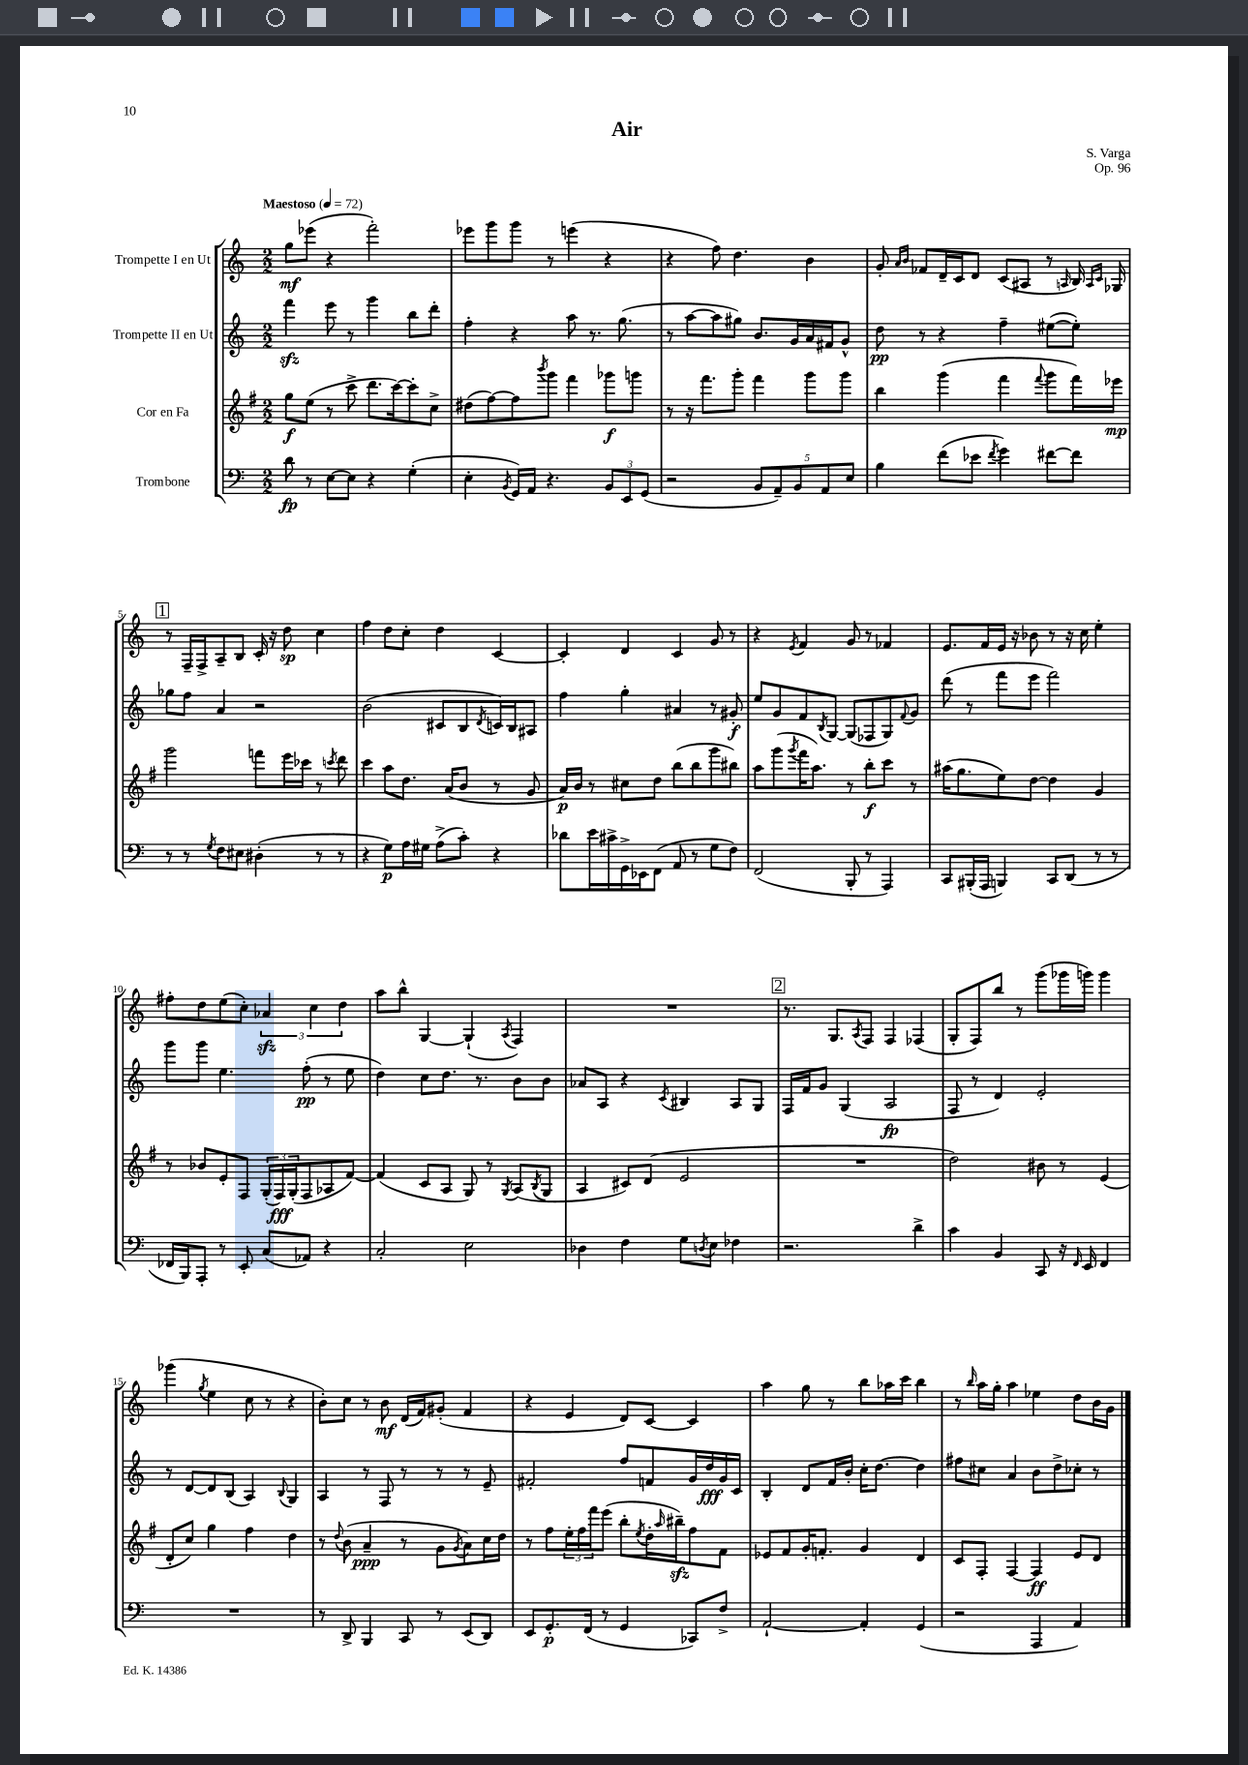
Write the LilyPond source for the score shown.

\header { title = "Air" composer = "S. Varga" opus = "Op. 96" }
<<
\new StaffGroup <<
\new Staff = "s0" \with { instrumentName = "Trompette I en Ut" } {
    \clef treble \key c \major \numericTimeSignature \time 2/2 \tempo "Maestoso" 4 = 72
    g''8\mf ees'''8( r4 f'''2-.) |
    ees'''8 g'''8 g'''8 r8 e'''4( r4 |
    r4 f''8) d''4. b'4 |
    g'8-. \grace { a'16 b'16 } fes'8 d'16-- c'16 d'8 c'8( ais8 r8 \grace { a16 } b16) \grace { a16 c'16 } ges16 |
    \mark \markup { \box "1" } r8 f16-- f16-> a8-- b8 c'16-. r16 d''8\sp c''4 |
    f''4 d''8 c''8-. d''4 c'4~ |
    c'4-. d'4 c'4 g'8 r8 |
    r4 \acciaccatura { e'8 } f'4 g'8 r8 fes'4 |
    e'8. f'16 e'16 r16 bes'8 r8 r16 c''16 e''4-. |
    fis''8-. d''8 e''8( c''8-.) \tuplet 3/2 { aes'4\sfz c''4 d''4 } |
    a''8 b''8-^ g4~ g4-!( \acciaccatura { a8 } f4) |
    R1 |
    \mark \markup { \box "2" } r8. g8. \acciaccatura { a8 } f8 f4 fes4( |
    g8-. f8) b''8 r8 g'''8( ges'''16 g'''16) g'''4 |
    ges'''4( \acciaccatura { g''8 } e''4 c''8 r8 r4 |
    b'8-.) c''8 r8 b'8\mf d'16( f'16) gis'8-.( f'4 |
    r4 e'4 d'8) c'8~ c'4 |
    a''4 g''8 r8 b''8 aes''16 c'''16 b''4 |
    r8 \grace { b''16 } a''16 g''16-. a''4 ees''4 d''8 b'16 g'16 \bar "|." |
}
\new Staff = "s1" \with { instrumentName = "Trompette II en Ut" } {
    \clef treble \key c \major \numericTimeSignature \time 2/2
    f'''4\sfz e'''8 r8 g'''4 b''8 d'''8-. |
    f''4-. r4 a''8 r8. g''8.( |
    r8 a''8~ a''8 gis''8) b'8. g'16 a'16 fis'16 g'8-^ |
    d''8\pp r8 r4 f''4-- eis''8~( eis''8-.) |
    \mark \markup { \box "1" } ges''8 f''8 a'4 r2 |
    b'2( cis'8 b8 \acciaccatura { d'8 } c'16) b16 ais8 |
    f''4 g''4-. ais'4 r8 gis'8-.\f |
    e''8 g'8 f'8 \acciaccatura { b8 } g8~ g8( fes8 g8) \appoggiatura { f'8 } g'8 |
    d'''8( r8 f'''8 e'''8 f'''2) |
    g'''8 g'''8 e''4. f''8-.\pp( r8 e''8 |
    d''4) c''8 d''8. r8. b'8 b'8 |
    aes'8 a8 r4 \acciaccatura { c'8 } bis4 a8 g8 |
    \mark \markup { \box "2" } f16 f'16 g'8 g4( a2\fp |
    f8 r8 d'4) e'2-. |
    r8 d'8~ d'8 b8( a4) \appoggiatura { b8 } g4 |
    a4 r8 f8 r8 r8 r8 e'8-- |
    fis'2-. f''8 f'8 g'16 d''16\fff g'16 c'16 |
    b4-. d'8 f'16 b'16-. c''16-. d''8.~ d''4 |
    fis''8 cis''8 a'4 b'8 d''8-> ces''8-. r8 \bar "|." |
}
\new Staff = "s2" \with { instrumentName = "Cor en Fa" } {
    \clef treble \key g \major \numericTimeSignature \time 2/2
    g''8\f e''8( r8 c'''8-> d'''8. c'''16~) c'''8-. c''8-> |
    dis''8( fis''8~) fis''8 \acciaccatura { b'''8 } g'''8 fis'''4 ges'''8\f g'''8 |
    r8 r16 fis'''8. g'''8-. fis'''4 g'''8 g'''8 |
    b''4 g'''4( fis'''4 \appoggiatura { fis'''8 } g'''8 fis'''16) ees'''16\mp |
    \mark \markup { \box "1" } g'''2 f'''8 e'''16 ces'''16 r8 \acciaccatura { c'''8 } d'''8 |
    c'''4 a''8 d''8. a'16( b'8 r8 g'8 |
    a'16\p) b'16 r8 cis''8 d''8 b''8( b''8 g'''8 bis''8) |
    a''8 g'''8( \acciaccatura { g'''8 } fis'''16 a''8.) r8 b''8-.\f c'''8 r8 |
    ais''16( g''8. e''8) d''8~ d''4 g'4 |
    r8 bes'8 e'8-. fis8 \tuplet 3/2 { g16-.( fis16\fff) g16-.( } fis8 aes8 fis'8~) |
    fis'4( c'8 a8 g8) r8 \acciaccatura { g8 } a8( \acciaccatura { b8 } g8 |
    a4 cis'8) d'8( e'2 |
    \mark \markup { \box "2" } R1 |
    d''2) bis'8 r8 e'4( |
    d'8-. c''8) g''4 fis''4 d''4 |
    r8 \appoggiatura { d''8 } b'8( a'4--\ppp r8 g'8 \acciaccatura { g'8 } a'8) c''16 d''16 |
    r8 fis''8 \tuplet 3/2 { e''16-. fis''16 fis'''16 } e'''8( b''8-. \acciaccatura { e''8 } d''16-. \grace { a''16 } bis''16--\sfz) fis''8 fis'8 |
    ees'8 fis'8 g'16-. f'8.-. g'4 d'4 |
    c'8 fis8-. fis4~ fis4\ff e'8 d'8 \bar "|." |
}
\new Staff = "s3" \with { instrumentName = "Trombone" } {
    \clef bass \key c \major \numericTimeSignature \time 2/2
    d'8\fp r8 e8~ e8 r4 g4-.( |
    e4-. \acciaccatura { b,8 } g,16) a,16 r4. \tuplet 3/2 { b,8 e,8 g,8( } |
    r2 \tuplet 5/4 { b,8 a,8--) b,8 a,8 e8 } |
    b4 f'8( ees'8 \acciaccatura { f'8 } g'4) fis'8~ fis'8 |
    \mark \markup { \box "1" } r8 r8 \acciaccatura { g8 } f8 eis8 dis4-.( r8 r8 |
    r4 g8\p) a16 gis16 a8->( c'8-.) r4 |
    des'8 e'16 cis'16-> g,16-> ees,16 f,8( a,8 r8 g8 f8) |
    f,2( b,,8-. r8 a,,4) |
    c,8 bis,,16-.( a,,16 b,,4) c,8 d,8( r8 r8 |
    fes,16 b,,16) a,,8-. r8 e,8-. c8( aes,8) r4 |
    c2-. e2 |
    des4 f4 g8 \acciaccatura { d8 } e8 fes4 |
    \mark \markup { \box "2" } r2. d'4-> |
    c'4 b,4 c,8 r16 \grace { f,16 } e,16 f,4 |
    R1 |
    r8 d,8-> b,,4 c,8 r8 e,8( d,8) |
    e,8 g,8.-.\p f,16( r8 g,4 ces,8) f8-> |
    a,2~-! a,4-. g,4( |
    r2 a,,4 a,4) \bar "|." |
}
>>
>>
